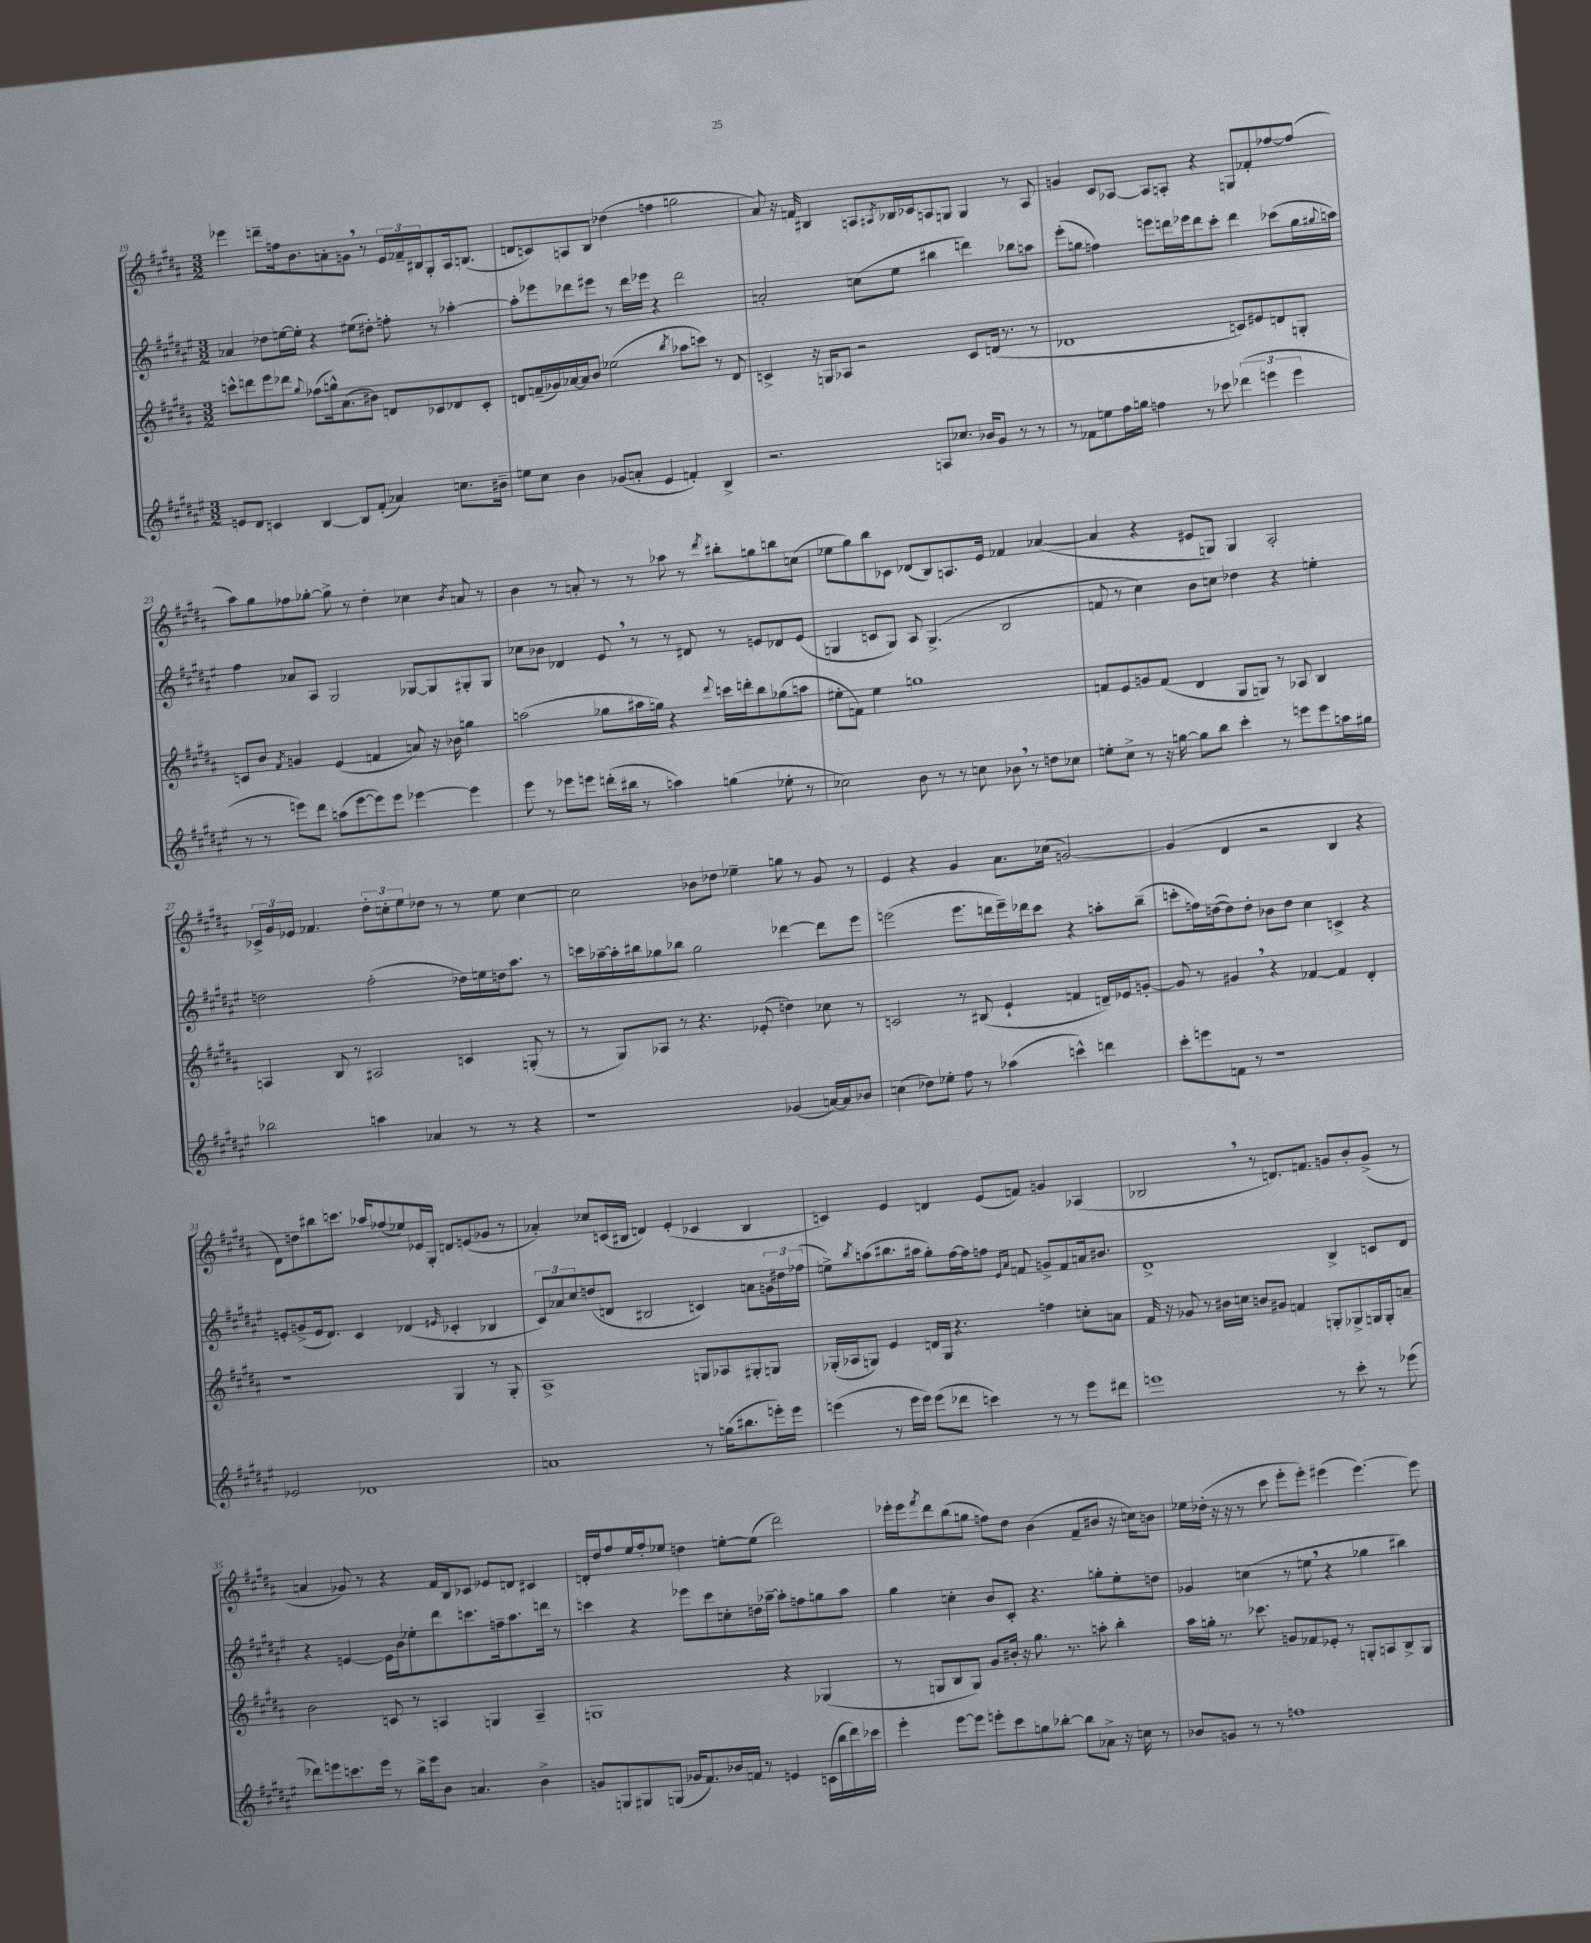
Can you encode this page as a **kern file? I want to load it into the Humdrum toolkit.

**kern	**kern	**kern	**kern
*part4	*part3	*part2	*part1
*staff4	*staff3	*staff2	*staff1
*clefG2	*clefG2	*clefG2	*clefG2
*k[f#c#g#d#a#e#]	*k[f#c#g#d#a#]	*k[f#c#g#d#a#e#]	*k[f#c#g#d#a#]
*M3/2	*M3/2	*M3/2	*M3/2
=19	=19	=19	=19
8en/L	8cccn^^\L	4a-X/	4eee-X\
8d#/J	8dddn\	.	.
4cn/	8eee\	8dd-X\L	8dddn~\L
.	8ddd-X\J	[16een\L	16ffn\k
.	.	16ee'\JJ]	8.b\
.	8qqgg#/	.	.
[4B/	(8ff-X\L	4r	.
.	16ggn^^\k)	.	8an'\
.	(8.a#\	.	.
8B/L]	.	(8ee#X\L	8gn,\J
(8f#'/J	8b#X\J)	8dd#X'\J)	8r
4a-X/)	8dn/L	8ffn'\	24e/LL
.	.	.	24f-X~/
.	.	.	24B#X/J
.	8c-X/	8r	8G#'/
8.ccn\L	8d-X/	[4aa-X'\	16A#/k
.	.	.	(8.Bn/J
.	8c-'/J	.	.
16b#X~\Jk	.	.	.
=20	=20	=20	=20
8een\L	8dn/L	8aa-'\L]	8dn/L
8cc#\J	(16fn~/L	8eee-X\	8cn/)
.	16g-X/)	.	.
4b\	[16a-X/	8ddd-X\	8An/
.	16a-/J]	.	.
.	8b/J	8eee#X\J	8B/J
(8g-X/L	(2ee-X\	8r	(4dd-X\
8an'/J	.	16ddd-\LL	.
.	.	16eee-X\JJ	.
4e#/	.	4r	4ffn\
.	8qbb/	.	.
4fn'/)	8aa-X\L	2ddd-\	2ggn\
.	8cccn\J)	.	.
4B^/	8r	.	.
.	8d/	.	.
=21	=21	=21	=21
2.r	4cn^/	2an'/	8a#/)
.	.	.	16r
.	.	.	16fn/
.	16r	.	4B#X/
.	16Gn/KL	.	.
.	8A-X/J	.	.
.	2r	(8ccn\L	8An/L
.	.	.	8qA#X/
.	.	8ee#\J	16B-X/L
.	.	.	16c-X/J
8An/L	.	4bb#X\	8An/
8.cc-X/J	.	.	8Gn/J
.	8c/L	4dddn\)	4G/
16b-X/KL	.	.	.
8g#/J	(16dn/Jk	.	.
.	8.r	.	.
8r	.	8bb-X\L	8r
8r	8r	8aan\J	8A/
=22	=22	=22	=22
8r	1d-X	(8eee#'\L	4gn/
8f-X\L	.	8ggn\J	.
8een\	.	4ffn\)	8c#/L
16ff#\L	.	.	[8A-X/J
16ggn\JJ	.	.	.
4ffn\	.	8eeen\L	8A-/L]
.	.	16dddn\L	8An'/J
.	.	16eee-X\J	.
8r	.	8ddd\	4r
8ccc-X\	.	8ccc#'\J	.
(6ddd-X\	8cn/L)	4ddd\	8Gn/L
.	8e#X/	.	8f-X'/
6eeen\	.	.	.
.	8dn/	(8ccc-X\L	[8ff-X/
6eee\	.	.	.
.	8Gn'/J	16gg\L	(8ff-/J]
.	.	8qqgg#X/	.
.	.	16aan\JJ)	.
!!LO:LB:g=z
=23	=23	=23	=23
8r	8cn/L	4ff#\	8aa#\L)
8r	8b/J	.	8gg#\
.	8qf#/	.	.
8eeen\L)	4gn/	8a-X/L	8ff-X\
8ddd#\J	.	8A#/J	[8gg-X'\J
(8aan\L	(4e/	2G#/	8gg-^\]
[8eee\	.	.	8r
8eee\])	4fn/	.	4dd#'\
8eee\J	.	.	.
[4eee-X\	8an/)	[8G-X/L	4cc-X\
.	16r	8G-/]	.
.	16b-X\	.	.
.	.	.	8qb/
4eee-\]	4ggn\	8G#X'/	8an/
.	.	8G#/J	8r
=24	=24	=24	=24
8eee#\	(2aan\	8cc-X\L	4b\
8r	.	8b-X\J	.
8eee-X\L	.	4d-X/	8r
8eeen\J	.	.	8an'/
(16dddn'\LL	8gg-X\L	8e#,/	8r
16bb#X\JJ	.	.	.
8r	16aa#X\L	8r	8r
.	16ggn\JJ)	.	.
4aan\)	4r	8r	8aa-X\
.	.	8d#X/	8r
.	8qqddd#/	.	8qddd#/
(4ggn\	16cccn\LL	8r	8bb#X'\L
.	16dddn'\J	.	.
.	8bb\	8en/L	8ggn\
8ee-X'\	(8gg-X\	8d-X/	8bbn\
8r	8aan\J	(8e/J	(8ccn\J
=25	=25	=25	=25
2cc-X\)	8ee#X'\L	4Gn/	8ee-X\L
.	8fn\J)	.	8gg#\)
.	4ee#\	8cn/L	8bb\
.	.	8G/J)	8c-X\J
8b\	1ggn	8A#/	(8d-X/L
8r	.	(4.G^/	8B/)
8r	.	.	8.An/
8ccn\	.	.	.
.	.	.	16e/Jk
8b-X,\	.	2B/	4f-X/
8r	.	.	.
8ddn\L	.	.	([4a-X/
8cc-X\J	.	.	.
=26	=26	=26	=26
8een'\L	8fn/L	8fn/	4a-/]
8cc#^\J	8e/	8r	.
8r	8gn/	4cc#\)	4r
16r	(8f/J	.	.
[16ggn\	.	.	.
8gg\L]	4d#/	8b\L	8e#X/L
8bb\J	.	8ccn\J	8Gn/J)
4ccc#'\	8G#/L	4dd-X\	4G/
.	8Gn/J)	.	.
8r	8r	4r	2A#'/
8eeen\L	8A-X/	.	.
8eee\	4B/	4een'\	.
16aan\L	.	.	.
16gg#X\JJ	.	.	.
!!LO:LB:g=z
=27	=27	=27	=27
2bb-X\	4An/	2ddn\	24c-X^/LL
.	.	.	24g#/
.	.	.	24e-X/JJ
.	.	.	4.f-X/
.	8B/	.	.
.	8r	.	.
4aan\	2A#X/	(2ff#'\	12dd#'\L
.	.	.	12ccn'\
.	.	.	12ee\
4a-X/	.	.	8dd-X\J
.	.	.	8r
8r	4cn/	16dd-X\LL)	8r
.	.	16een\	.
8r	.	16ddn\J	8ee\
.	.	8.aa#\J	.
4r	(8Gn'/	.	[4cc\
.	8r	8r	.
=28	=28	=28	=28
1r	8r	16cccn\LL	2cc\]
.	.	[16aa-X~\	.
.	8G#/L)	16aa-'\]	.
.	.	16bb#X\J	.
.	8A-X/J	8gg-X\	.
.	8r	8bb-X\J	.
.	4.r	2gg-\	8b-X\L
.	.	.	8dd-X\J
.	.	.	4ee-X~\
.	(8e-X'/	.	.
(4g-X/	4ddn\)	[4ddd-X\	8ggn\
.	.	.	8r
[16an/LL)	8cc-X\	8ddd-\L]	8g#/
16a/J]	.	.	.
8b-X/J	8r	8eee#\J	8r
=29	=29	=29	=29
(4ccn\	2cn/	(2eeen\	4e/
8dd-X\L)	.	.	4r
8ee-X'\J	.	.	.
8ff#\	8r	8.eee\L	4g#/
8r	(8B#X/	.	.
.	.	16dddn\L	.
(4aa-X\	4e`/	16eee~\)	8.a#\L
.	.	16ddd-X\J	.
.	.	8ccc#\J	.
.	.	.	(16cc-X\Jk
4cccn^^\)	4fn/	4r	[2gn/)
4dddn\	16dn~/LL)	8aan'\L	.
.	16e-X/J	.	.
.	[8gn'/J	(8bb~\J	.
=30	=30	=30	=30
8ccc#'\L	8g/]	8cccn'\L	(4g/]
8eeen\	8r	16ffn\L)	.
.	.	([16ddn\J	.
8fn\J	4g#X,/	8dd\])	4d#/
8r	.	8dd'\J	.
1r	4r	8b-X\L	2r
.	.	8dd\J	.
.	[4f-X/	4cc#\	.
.	4f-/]	4cn^/	4B/
.	4d#'/	4r	4r
!!LO:LB:g=z
=31	=31	=31	=31
2e-X/	1r	8en'/L	8d#\L)
.	.	(8gn^/	8ddn\
.	.	16e/k	8bb#X\
.	.	8.d#/J)	.
.	.	.	8.cccn\J
1d-X	.	4c#/	.
.	.	.	16aa-X/KL
.	.	.	(8ff-X/
.	.	(4d-X/	8ee-X/)
.	.	.	16e-X/L
.	.	.	16G#'/JJ
.	.	16qqe#X/	.
.	4G#/	4c-X'/	8dn/L
.	.	.	(8en/
.	8r	4B-X/	8g-X/J
.	8G#'/	.	8r
=32	=32	=32	=32
1an	1A#^	12c#/L)	4a-X'/)
.	.	12a-X/	.
.	.	12cc#/	.
.	.	(8ddn/	8cc-X/L
.	.	8dn/J	(16cn/L
.	.	.	16B#X/JJ
.	.	2B#X/	4dn/)
.	.	.	(4e'/
8r	8Gn/L	4cn/)	4c-X/
(16ggn\KL	8A-X/	.	.
8.bb#X\	.	.	.
.	8G#X'/	8an\L	4B#/
16eeen'\L)	8Gn/J	24gn\L	.
.	.	24dd#X\	.
16eee\JJ	.	.	.
.	.	(24ff-X\JJ	.
=33	=33	=33	=33
(4eeen\	(16G-X'/LL	8een^\L)	4cn/)
.	16A-X/J	.	.
.	.	8qbb/	.
.	8Gn/J)	(8aan\	.
8r	4e/	8.bb#X\	4e/
16eee\LL	.	.	.
16eee\JJ)	.	16aa#X\Jk	.
(8eee\L	16dn/LL	8gg#'\L)	4dn/
.	16G/JJ	.	.
8ddd-X\J	4.r	[16ff#\L	.
.	.	16ff#\J]	.
4cccn\)	.	8ffn\J	(8e/L
.	.	16qqe#/LL	.
.	.	16qqa#/JJ	.
.	.	8fn/	8fn/J)
8r	4ffn\	8gn^/L	4gn/
8r	.	8f/	.
8eee\L	8ccn'\L	16an/k	(4A-X/
.	.	8.b#X/J	.
8ddd#X\J	8an\J	.	.
=34	=34	=34	=34
1eeen	16f#/	1d#^	2B-X,/
.	16r	.	.
.	8g-X/	.	.
.	8r	.	.
.	16b#X\LL	.	.
.	16ccn\JJ	.	.
.	8bn/L	.	8r
.	8g#X/J	.	8.dn/L)
.	4fn/	.	.
.	.	.	8.fn/J
8r	8Gn'/L	4B^/	8gn/L
8ccc#'\	8G-X^/	.	8b'/
8r	16Gn/L	8cn/L	(8g^/J
.	16G'/J	.	.
(8eee-X\	8an~/J	8d#/J	8r
!!LO:LB:g=z
=35	=35	=35	=35
8ddd-X\L)	2b\	4r	4an/
8eeen\	.	.	.
8.cccn\	.	[4en/	8g-X/)
.	.	.	8r
16eee\Jk	.	.	.
8r	8cn/	16e\LL]	4r
.	.	16b\J	.
16bb^\LL	8r	8ee-X'\	.
16eee\J	.	.	.
8b\J	4An/	8ddd#\	16f#/LL
.	.	.	16B/J
4.an/	.	8.cccn\	8c-X/J
.	4Gn/	.	8e-X/L
.	.	16ffn~\k	.
.	.	8.aa#\	8dn/J
4b^\	4A~/	.	4c#X/
.	.	16dddn\Jk	.
.	.	8r	.
=36	=36	=36	=36
8gn/L	1Gn	4cccn\	16dn'/LL
.	.	.	16dd#/J
8Gn/	.	.	8ff#/
8G#X/	.	4r	16ee/L
.	.	.	16ff#'/J
(8Gn/J	.	.	8ee-X/J
16g-X/KL	.	8eee-X\L	4ddn\
8.f#/)	.	.	.
.	.	8ccc\	.
16b-X/L	.	8ccn'\	[8een'\L
16fn/JJ	.	.	.
8r	.	16ddn\L	(8ee\J]
.	.	[16aa-X~\JJ	.
4en/	4r	8aa-'\L]	2ddd#\)
.	.	8ffn\	.
(16cn\LL	(4G-X/	8ggn\	.
16bb\	.	.	.
16ddd#\)	.	8aa-\J	.
16ccc-X\JJ	.	.	.
=37	=37	=37	=37
4eee#'\	8r	4gg#\	16eee-X'\LL
.	.	.	16eee-\J
.	.	.	8qfff#/
.	8Gn/L	.	8ddd#\
[8eee#\L	8B/	4ccn'\	(8bb\
8eee#\J]	8G/J)	.	8ggn\J
8eeen'\L	8g#/L	8b/L	8ffn\L)
8ccc#\	16b#X'/Jk	8c#'/J	8dd#\J
.	16r	.	.
8ggn\	8.gg#\	4.r	(4b\
[8bb-X'\J	.	.	.
.	8.r	.	.
8bb-\L]	.	.	8f#~/L
8a-X^\J	8aan'\	8ggn'\L	8b#X/J
16r	4bb'\	8ee#'\	16r
16ccn\	.	.	16ccn\KL)
8r	.	8ddn\J	8bn\J
=38	=38	=38	=38
8b-X/L	16aa#\LL	4g-X/	16ee-X\LL
.	16ggn'\JJ	.	(16dd-X'\JJ
8gn/J	8.r	.	16r
.	.	.	16r
8r	.	(4ccn\	8r
.	8.ccc-X\	.	.
8r	.	.	8ccc#\
1ffn	8gn/L	8r	8eee'\L
.	8f-X/	8een,\	8eee'\J)
.	8e-X'/J	4r	(4eee#X\
.	8r	.	.
.	8Gn'/L	4gg-X\	[4.eee#\)
.	8An/	.	.
.	8B^/	4bb#X\)	.
.	8G/J	.	8eee#\]
==	==	==	==
*-	*-	*-	*-
